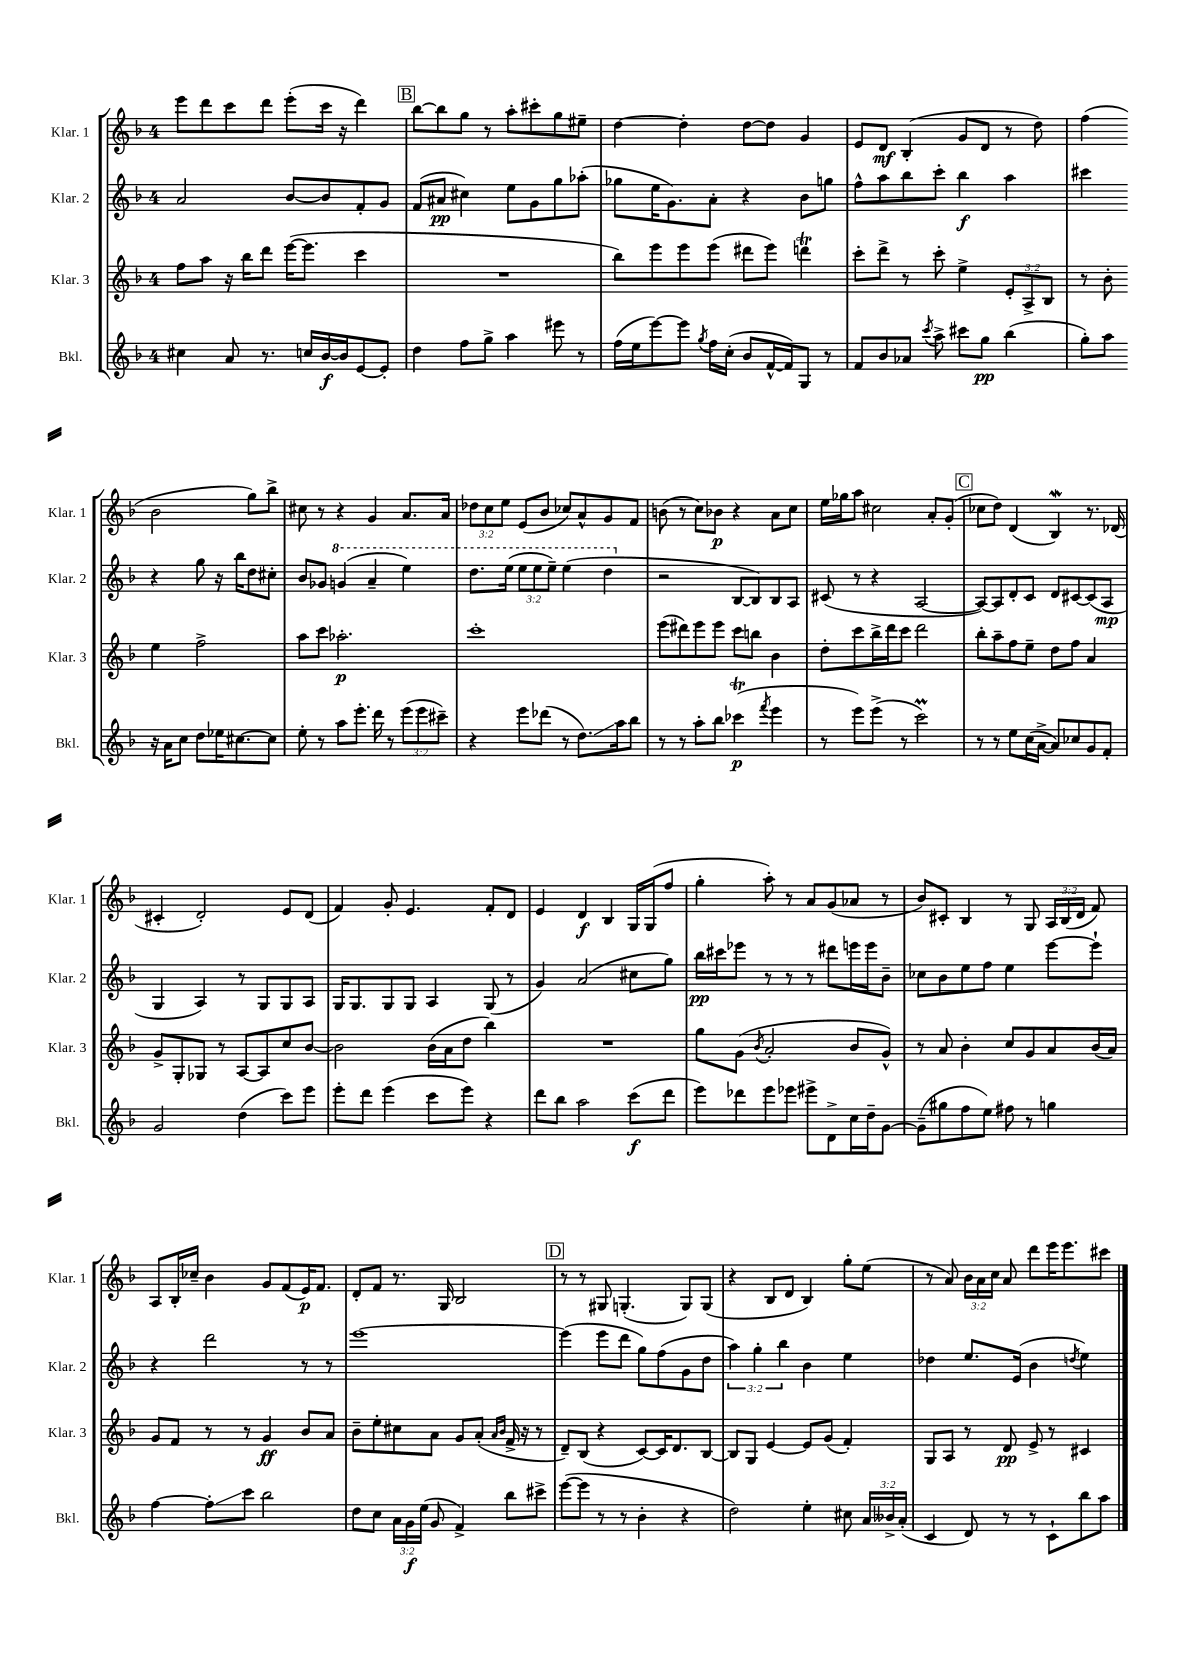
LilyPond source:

<<
\new StaffGroup <<
\new Staff = "s0" \with { instrumentName = "Klar. 1" shortInstrumentName = "Klar. 1" } {
    \clef treble \key f \major \once \override Staff.TimeSignature.style = #'single-digit \time 4/4 \override Staff.TupletNumber.text = #tuplet-number::calc-fraction-text
    \autoBeamOff e'''8[ d'''8 c'''8 d'''8] e'''8[-.( c'''16] r16 d'''4) |
    \mark \markup { \box "B" } bes''8[~ bes''8 g''8] r8 a''8[-. cis'''8-. g''8 eis''8]-- |
    d''4~ d''4-. d''8[~ d''8] g'4 |
    e'8[ d'8]\mf bes4-.( g'8[ d'8] r8 d''8) |
    f''4( bes'2 g''8[) bes''8]-> |
    cis''8 r8 r4 g'4 a'8.[ a'16] |
    \tuplet 3/2 { des''8[ c''8 e''8] } e'8[( bes'8] ces''8[) a'8-^ g'8 f'8] |
    b'8( r8 c''8[) bes'8]\p r4 a'8[ c''8] |
    e''16[ ges''16 a''8] cis''2 a'8[-. g'8]-.( |
    \mark \markup { \box "C" } ces''8[ d''8]) d'4( bes4\mordent) r8. des'16( |
    cis'4-. d'2-.) e'8[ d'8]( |
    f'4) g'8-. e'4. f'8[-. d'8] |
    e'4 d'4\f bes4 g16[ g16( f''8] |
    g''4-. a''8-.) r8 a'8[ g'8( aes'8] r8 |
    bes'8[) cis'8]-. bes4 r8 g8 \tuplet 3/2 { a16[ bes16( d'16] } f'8) |
    a8[ bes16-. ces''16]-- bes'4 g'8[ f'8( e'16\p) f'8.] |
    d'8[-. f'8] r8. g16 bes2 |
    \mark \markup { \box "D" } r8 r8 gis8 g4.-.( g8[) g8]( |
    r4 bes8[ d'8] bes4) g''8[-. e''8]( |
    r8 a'8) \tuplet 3/2 { bes'16[ a'16 c''16] } a'8 d'''8[ e'''16 e'''8. cis'''8] \bar "|." |
}
\new Staff = "s1" \with { instrumentName = "Klar. 2" shortInstrumentName = "Klar. 2" } {
    \clef treble \key f \major \once \override Staff.TimeSignature.style = #'single-digit \time 4/4 \override Staff.TupletNumber.text = #tuplet-number::calc-fraction-text
    \autoBeamOff a'2 bes'8[~ bes'8 f'8-. g'8] |
    \mark \markup { \box "B" } f'8[( ais'8]\pp cis''4) e''8[ g'8 g''8 aes''8]-.( |
    ges''8[ e''16 g'8.) a'8]-. r4 bes'8[ g''8] |
    f''8[-^ a''8 bes''8 c'''8]-. bes''4\f a''4 |
    cis'''4 r4 g''8 r16 bes''16[ d''8 cis''8]-. |
    bes'8[ ges'8] \ottava #1 g''!4( a''4-- e'''4) |
    d'''8.[ e'''16]( \tuplet 3/2 { e'''8[ e'''8 e'''8]--) } e'''4( d'''4 \ottava #0 |
    r2 bes8[~ bes8) bes8 a8] |
    cis'8( r8 r4 a2~ |
    \mark \markup { \box "C" } a8[~) a8 d'8-. c'8] d'8[ cis'8~ cis'8( a8]\mp |
    g4 a4) r8 g8[ g8 a8] |
    g16[ g8. g8 g8] a4 g8( r8 |
    g'4) a'2( cis''8[ g''8]) |
    bes''16[\pp cis'''16 ees'''8] r8 r8 r8 dis'''8[ e'''16 e'''16 bes'8]-- |
    ces''8[ bes'8 e''8 f''8] e''4 e'''8[~ e'''8]-! |
    r4 d'''2 r8 r8 |
    e'''1~ |
    \mark \markup { \box "D" } e'''4( e'''8[ d'''8] g''8[) f''8( g'8 d''8] |
    \tuplet 3/2 { a''4) g''4-. bes''4 } bes'4 e''4 |
    des''4 e''8.[ e'16]( bes'4 \acciaccatura { d''8 } e''4) \bar "|." |
}
\new Staff = "s2" \with { instrumentName = "Klar. 3" shortInstrumentName = "Klar. 3" } {
    \clef treble \key f \major \once \override Staff.TimeSignature.style = #'single-digit \time 4/4 \override Staff.TupletNumber.text = #tuplet-number::calc-fraction-text
    \autoBeamOff f''8[ a''8] r16 bes''16[ d'''8] e'''16[~( e'''8.] c'''4 |
    \mark \markup { \box "B" } R1 |
    bes''8[) e'''8 e'''8 e'''8]( dis'''8[ e'''8]) d'''4\trill |
    c'''8[-. d'''8]-> r8 c'''8-. e''4-> \tuplet 3/2 { e'8[-. a8-> bes8] } |
    r8 bes'8-. e''4 f''2-> |
    a''8[ c'''8] aes''2.-.\p |
    c'''1-. |
    e'''8[( dis'''8) e'''8 e'''8] c'''8[ b''8] bes'4 |
    d''8[-. c'''8 bes''16-> d'''16 c'''8] d'''2 |
    \mark \markup { \box "C" } bes''8[-. a''8-- f''8 e''8]-- d''8[ f''8] a'4 |
    g'8[-> g8-. ges8] r8 a8[~ a8 c''8 bes'8]~ |
    bes'2 bes'16[( a'16 d''8] bes''4) |
    R1 |
    g''8[ g'8]( \acciaccatura { bes'8 } a'2-. bes'8[ g'8]-^) |
    r8 a'8 bes'4-. c''8[ g'8 a'8 bes'16( a'16]) |
    g'8[ f'8] r8 r8 g'4\ff bes'8[ a'8] |
    bes'8[-- e''8-. cis''8 a'8] g'8[ a'8]-.( \grace { a'16[ bes'16] } f'16-> r16 r8 |
    \mark \markup { \box "D" } d'8[--) bes8]( r4 c'8[~) c'16 d'8. bes8]~ |
    bes8[ g8] e'4~ e'8[ g'8]( f'4-.) |
    g8[ a8] r8 d'8\pp e'8-> r8 cis'4 \bar "|." |
}
\new Staff = "s3" \with { instrumentName = "Bkl." shortInstrumentName = "Bkl." } {
    \clef treble \key f \major \once \override Staff.TimeSignature.style = #'single-digit \time 4/4 \override Staff.TupletNumber.text = #tuplet-number::calc-fraction-text
    \autoBeamOff cis''4 a'8 r8. c''16[ bes'16~\f bes'16 e'8~ e'8]-. |
    \mark \markup { \box "B" } d''4 f''8[ g''8]-> a''4 eis'''8 r8 |
    f''16[( e''16 e'''8~) e'''8] \acciaccatura { g''8 } f''16[ c''16]-.( bes'8[ f'16~-^ f'16) g8] r8 |
    f'8[ bes'8 aes'8] \acciaccatura { c'''8 } a''8-> cis'''8[ g''8]\pp bes''4( |
    g''8[-.) a''8] r16 a'16[ c''8] d''8[ ees''16 cis''8.~ cis''8] |
    e''8-. r8 a''8[ e'''8.]-. d'''16 r8 \tuplet 3/2 { e'''8[( e'''8 cis'''8]--) } |
    r4 e'''8[ des'''8]( r8 d''8.[\glissando) a''16 bes''8] |
    r8 r8 a''8[-. bes''8] ces'''4\trill\p( \acciaccatura { f'''8 } e'''4 |
    r8 e'''8[) e'''8]->( r8 c'''2\prall) |
    \mark \markup { \box "C" } r8 r8 e''8[ c''16( a'16]~-> a'8[) ces''8 g'8 f'8]-. |
    g'2 d''4( c'''8[) e'''8] |
    e'''8[-. d'''8] e'''4( c'''8[ e'''8]) r4 |
    d'''8[ bes''8] a''2 c'''8[\f( d'''8] |
    e'''8[) des'''8 e'''8 ees'''8] eis'''8[-> d'8-> c''16 d''16-- g'8]~ |
    g'8[--( gis''8 f''8 e''8]) fis''8 r8 g''4 |
    f''4~ f''8[-.\glissando c'''8] bes''2 |
    d''8[ c''8] \tuplet 3/2 { a'16[ g'16\f e''16]( } g'8 f'4->) bes''8[ cis'''8]-> |
    \mark \markup { \box "D" } e'''8[~( e'''8] r8 r8 bes'4-. r4 |
    d''2) e''4-. cis''8 \tuplet 3/2 { a'16[ beses'16-> a'16]-.( } |
    c'4 d'8) r8 r8 c'8[-! bes''8 a''8] \bar "|." |
}
>>
>>
\layout { \context { \Score \remove "Bar_number_engraver" } }
